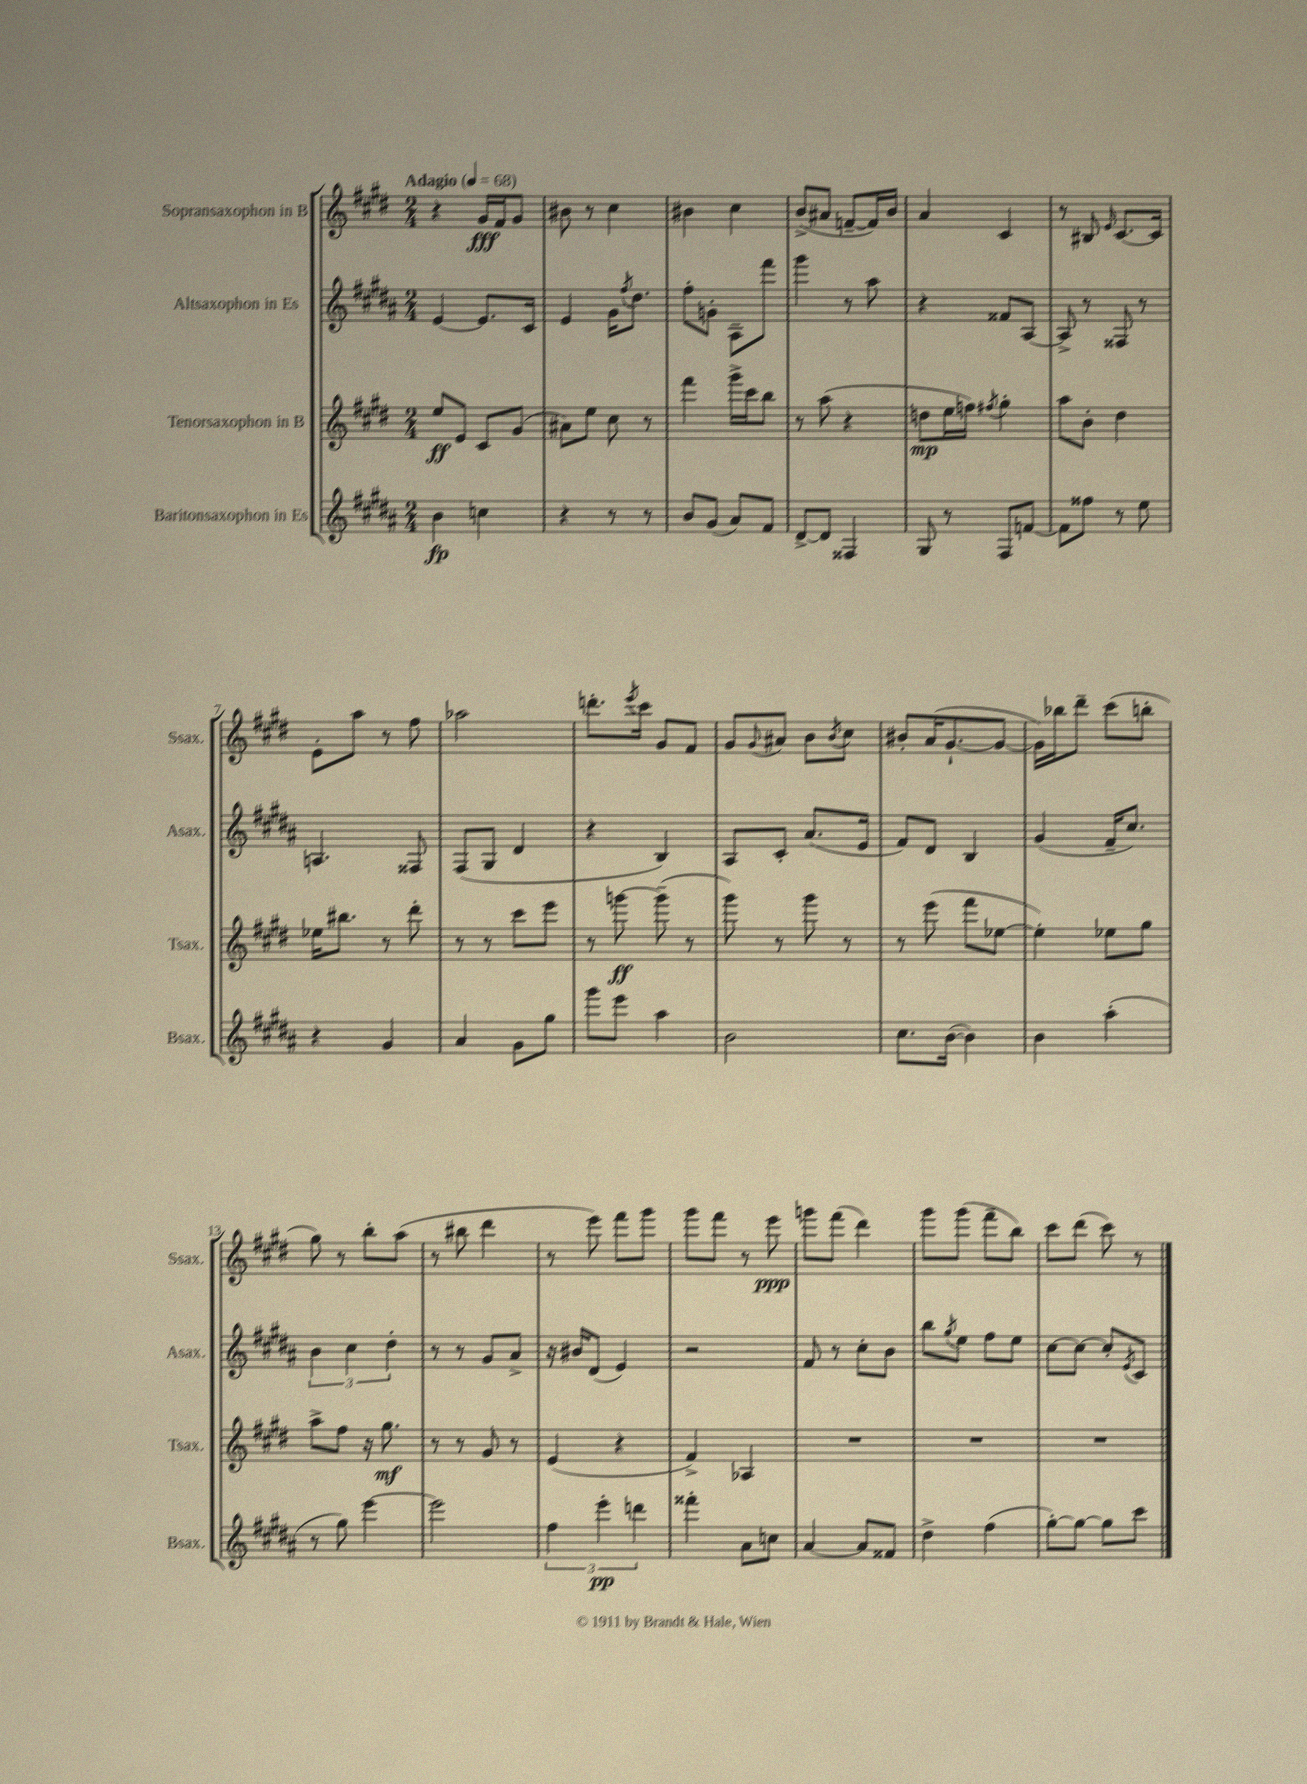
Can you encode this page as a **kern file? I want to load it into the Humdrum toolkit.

**kern	**kern	**kern	**kern
*staff4	*staff3	*staff2	*staff1
*clefG2	*clefG2	*clefG2	*clefG2
*k[f#c#g#d#a#]	*k[f#c#g#d#]	*k[f#c#g#d#a#]	*k[f#c#g#d#]
*M2/4	*M2/4	*M2/4	*M2/4
*MM68	*MM68	*MM68	*MM68
4b\	8ee/L	[4e/	4r
.	8e/J	.	.
4cc\	8c#/L	8.e/]L	16g#/LL
.	.	.	16f#/J
.	(8g#/J	.	8g#/J
.	.	16c#/Jk	.
=	=	=	=
4r	8a#\L)	4e/	8b#\
.	8ee\J	.	8r
8r	8cc#\	16g#\LK	4cc#\
.	.	8qff#/	.
.	.	8.dd#\J	.
8r	8r	.	.
=	=	=	=
8b/L	4fff#\	8ff#'\L	4b#\
(8g#/J	.	8g'\J	.
8a#/L)	16ggg#^\LL	8A#~\L	4cc#\
.	16ccc#\J	.	.
8f#/J	8bb\J	8fff#\J	.
=	=	=	=
[8d#^/L	8r	4ggg#\	(8b^/L
8d#/]J	(8aa\	.	8a#/J
4F##/	4r	8r	[8f~/L
.	.	8aa#\	16f/]L)
.	.	.	16b/JJ
=	=	=	=
8G#/	8dd\L	4r	4a/
8r	16ee\L	.	.
.	16ff\JJ)	.	.
.	8qff#/	.	.
8F#/L	4gg#'\	8f##/L	4c#/
[8f/J	.	[8A#/J	.
=	=	=	=
8f\]L	8aa\L	8A#^/]	8r
8ff##\J	8b'\J	8r	8B#/
.	.	.	16qqe/
8r	4dd#\	8F##/	[8.c#/L
8ee\	.	8r	.
.	.	.	16c#/]Jk
=	=	=	=
4r	16ee-\LK	4.A/	8e'\L
.	8.bb#\J	.	.
.	.	.	8aa\J
4g#/	8r	.	8r
.	8ddd#'\	8F##/	8ff#\
=	=	=	=
4a#/	8r	(8F#/L	2aa-\
.	8r	8G#/J	.
8g#\L	8ccc#\L	4d#/	.
8gg#\J	8eee\J	.	.
=	=	=	=
8ggg#\L	8r	4r	8.ddd'\L
8eee\J	[8ggg\	.	.
.	.	.	8qeee/
.	.	.	16ccc#\Jk
4aa#\	(8ggg~\]	4B/)	8g#/L
.	8r	.	8f#/J
=	=	=	=
2b\	8ggg#\)	8A#/L	8g#/L
.	.	.	8qqg#/
.	8r	8c#'/J	8a#/J
.	8ggg#\	(8.a#/L	8b\L
.	.	.	8qb/
.	8r	.	8cc#\J
.	.	16e/Jk	.
=	=	=	=
8.cc#\L	8r	8f#/L)	8b#'/L
.	(8eee\	8d#/J	(16a/K
([16b\Jk	.	.	[8.g#`/
4b\])	8fff#\L	4B/	.
.	[8ee-\J	.	8g#/_J
=	=	=	=
4b\	4ee-'\])	(4g#/	16g#\]LL)
.	.	.	16bb-\J
.	.	.	8ddd#~\J
(4aa#'\	8ee-\L	16f#~/LK	(8ccc#\L
.	.	8.cc#/J)	.
.	8gg#\J	.	8bb'\J
=	=	=	=
8r	8aa^\L	6b\	8gg#\)
8gg#\)	8ff#\J	.	8r
.	.	6cc#\	.
[4eee\	16r	.	8bb'\L
.	8.gg#\	.	.
.	.	6dd#'\	.
.	.	.	(8aa\J
=	=	=	=
2eee\]	8r	8r	8r
.	8r	8r	8bb#\
.	8g#/	8g#/L	4ddd#\
.	8r	8a#^/J	.
=	=	=	=
6ff#\	(4e/	16r	8r
.	.	16b#/LK	.
.	.	(8d#/J	8eee\)
6eee'\	.	.	.
.	4r	4e/)	8fff#\L
6ddd\	.	.	.
.	.	.	8ggg#\J
=	=	=	=
4fff##'\	4f#^/)	2r	8ggg#\L
.	.	.	8fff#\J
8a#\L	4A-/	.	8r
8cc\J	.	.	8eee\
=	=	=	=
[4a#/	2r	8f#/	8ggg\L
.	.	8r	(8fff#\J
8a#/]L	.	8cc#'\L	4ddd#\)
8f##/J	.	8b\J	.
=	=	=	=
4dd#^\	2r	8bb\L	8ggg#\L
.	.	8qgg#/	.
.	.	8ee\J	(8ggg#\J
(4ff#\	.	8ff#\L	8fff#~\L
.	.	8ee\J	8bb\J)
=	=	=	=
[8gg#'\L)	2r	[8cc#\L	8ccc#\L
8gg#\_J	.	8cc#\_J	(8ddd#\J
8gg#\]L	.	8cc#'/]L	8ccc#\)
.	.	8qe/	.
8ccc#\J	.	8c#/J	8r
==	==	==	==
*-	*-	*-	*-
